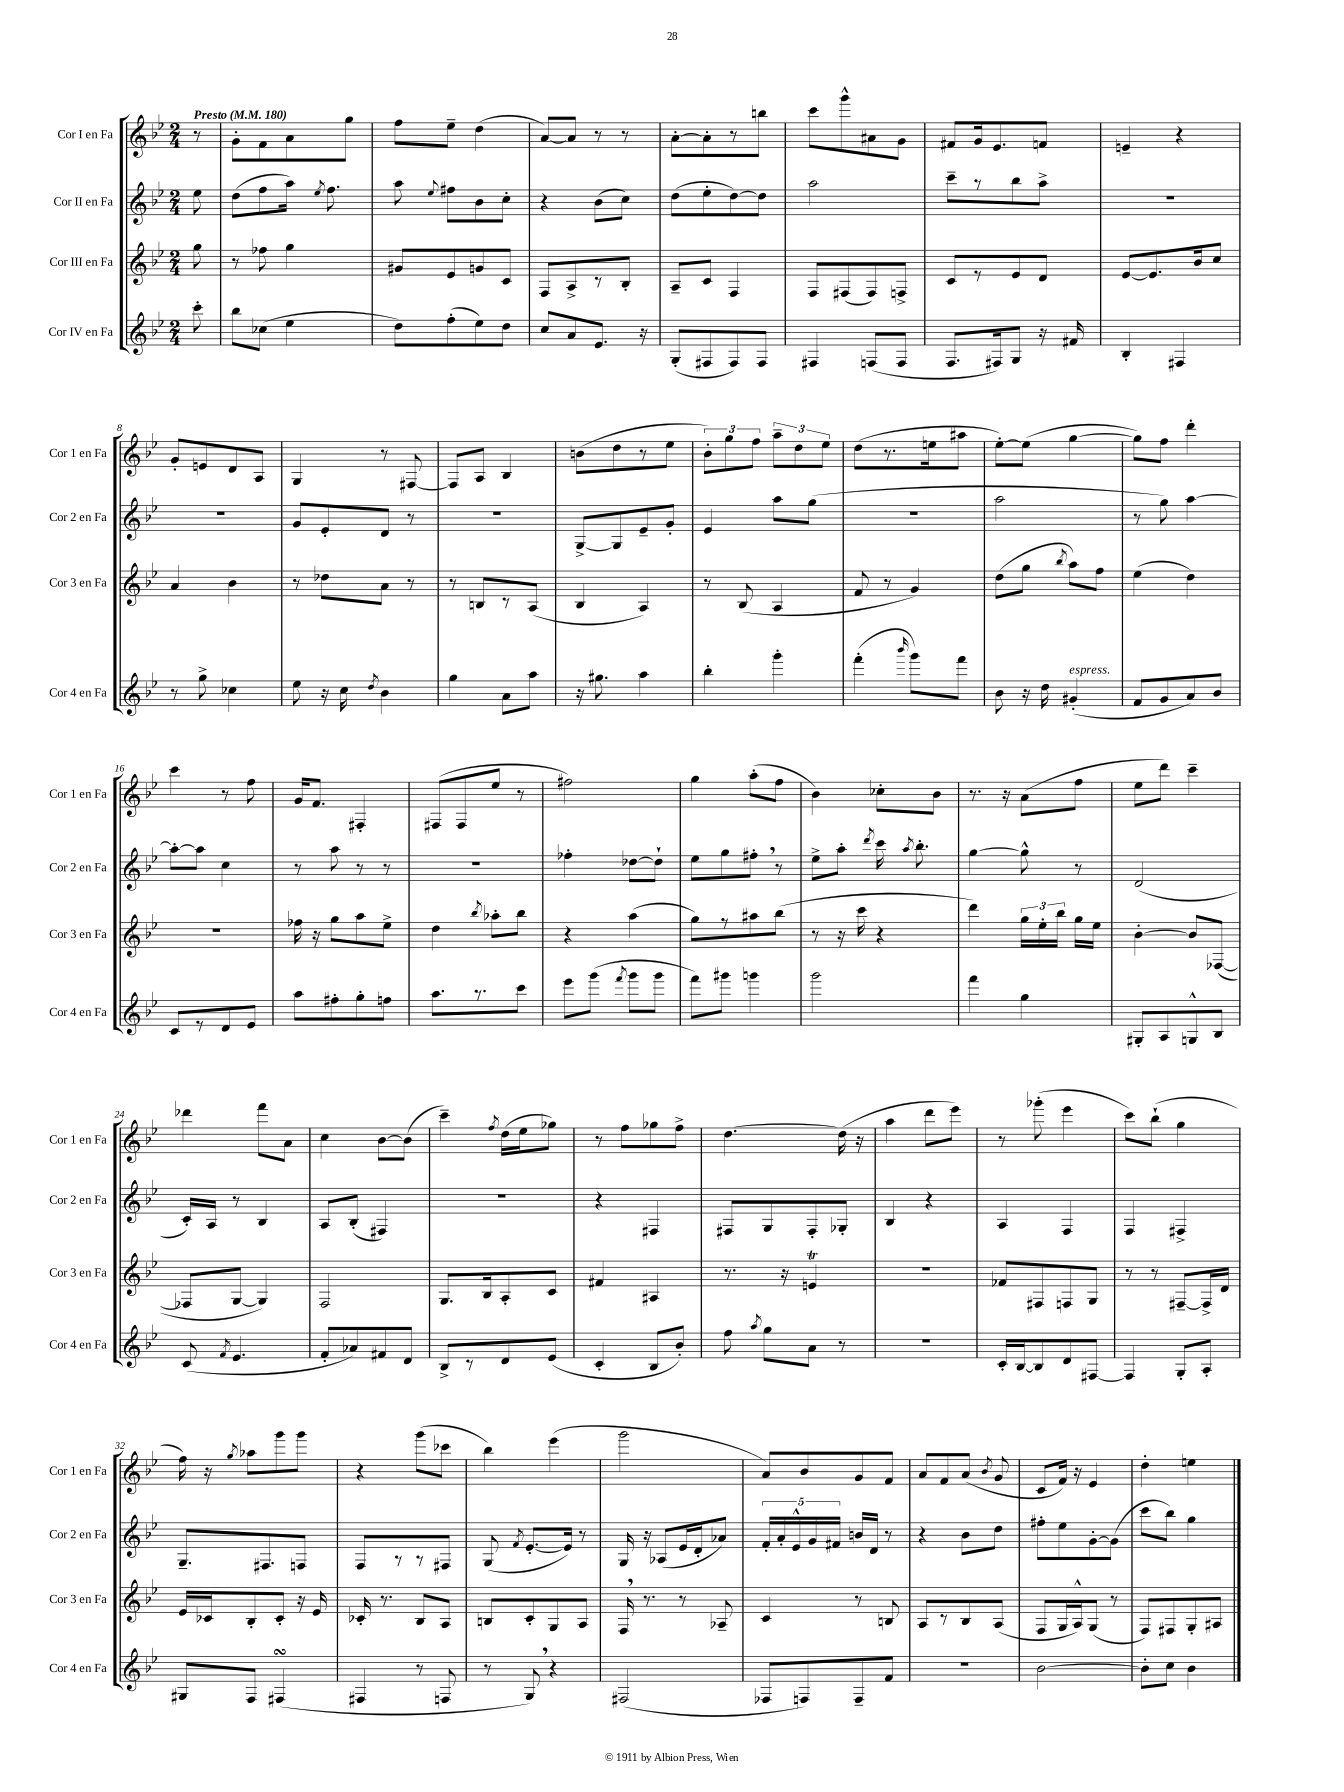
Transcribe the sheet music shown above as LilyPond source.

<<
\new StaffGroup <<
\new Staff = "s0" \with { instrumentName = "Cor I en Fa" shortInstrumentName = "Cor 1 en Fa" } {
    \clef treble \key bes \major \numericTimeSignature \time 2/4 \partial 8 \tempo "Presto" 4 = 180
    \autoBeamOff r8 |
    g'8[-. f'8 a'8 g''8] |
    f''8[ ees''8]-- d''4( |
    a'8[~) a'8] r8 r8 |
    a'8[~-. a'8-. r8 b''8] |
    c'''8[ g'''8-^ ais'8 g'8] |
    fis'8[ g'16 ees'8. f'8] |
    e'4-- r4 |
    g'8[-. e'8 d'8 a8] |
    g4 r8 fis8~ |
    fis8[ a8] bes4 |
    b'8[( d''8 r8 ees''8] |
    \tuplet 3/2 { bes'8[-.) g''8 f''8] } \tuplet 3/2 { a''8[-- d''8 ees''8] } |
    d''8[( r8. e''16 ais''8] |
    ees''8[~-.) ees''8]( g''4~ |
    g''8[) f''8] d'''4-. |
    c'''4 r8 f''8 |
    g'16[ f'8.] fis4-. |
    fis8[( fis8 ees''8] r8 |
    fis''2) |
    g''4 a''8[-.( f''8] |
    bes'4) ces''8[-. bes'8] |
    r8. r16 a'8[( f''8] |
    ees''8[ d'''8]) c'''4-- |
    des'''4 f'''8[ a'8] |
    c''4 bes'8[~ bes'8]( |
    c'''4--) \acciaccatura { f''8 } d''16[( ees''16 ges''8]) |
    r8 f''8[ ges''8 f''8]-> |
    d''4.~ d''16( r16 |
    a''4 d'''8[ ees'''8]) |
    r8 ges'''8-.( ees'''4 |
    c'''8[) bes''8]-!( g''4 |
    f''16) r16 \acciaccatura { g''8 } aes''8[ g'''8 g'''8] |
    r4 g'''8[( ces'''8] |
    bes''4) ees'''4( |
    g'''2 |
    a'8[) bes'8 g'8 f'8] |
    a'8[ f'8 a'8]( \acciaccatura { bes'8 } g'8 |
    c'8[ f'16]) r16 ees'4 |
    d''4-. e''4 \bar "|." |
}
\new Staff = "s1" \with { instrumentName = "Cor II en Fa" shortInstrumentName = "Cor 2 en Fa" } {
    \clef treble \key bes \major \numericTimeSignature \time 2/4 \partial 8
    \autoBeamOff ees''8 |
    d''8[( f''8 a''16]) \acciaccatura { ees''8 } f''8. |
    a''8 \appoggiatura { ees''8 } fis''8[ bes'8 c''8]-. |
    r4 bes'8[( c''8]) |
    d''8[( ees''8-. d''8~) d''8] |
    a''2 |
    c'''8[-- r8 bes''8 a''8]-> |
    R2 |
    R2 |
    g'8[ ees'8-. d'8] r8 |
    R2 |
    g8[~-> g8 ees'8-- g'8]-. |
    ees'4 a''8[ g''8]( |
    R2 |
    a''2 |
    r8 g''8) a''4~ |
    a''8[~-. a''8] c''4 |
    r8 a''8 r8 r8 |
    r2 |
    fes''4-. des''8[~ des''8]-! |
    ees''8[ g''8 fis''8]-. \breathe r8 |
    ees''8[-> a''8]-. \acciaccatura { d'''8 } c'''16 \acciaccatura { a''8 } bes''8.-. |
    g''4~ g''8-^ r8 |
    d'2( |
    c'16[-.) a16] r8 bes4 |
    a8[ bes8]-.( fis4) |
    R2 |
    r4 fis4 |
    fis8[ g8 fis8-. ges8]-. |
    bes4 r4 |
    a4 f4 |
    f4 fis4-> |
    g8.[-- fis8. f8] |
    f8[ r8 r8 fis8] |
    g8( \acciaccatura { f'8 } ees'8.[~-. ees'16]) r8 |
    g16 r16 aes8[( ees'16 d'16-. aes'8]) |
    \tuplet 5/4 { f'16[-. a'16-. ees'16-^ g'16 fis'16] } b'16[ d'16] r8 |
    r4 bes'8[ d''8] |
    fis''8[-. ees''8 g'8~-. g'8]( |
    c'''8[ bes''8]) g''4 \bar "|." |
}
\new Staff = "s2" \with { instrumentName = "Cor III en Fa" shortInstrumentName = "Cor 3 en Fa" } {
    \clef treble \key bes \major \numericTimeSignature \time 2/4 \partial 8
    \autoBeamOff g''8 |
    r8 fes''8 g''4 |
    gis'8[ ees'8 g'8 c'8] |
    f8[ a8-> r8 bes8]-. |
    a8[-- c'8] f4 |
    f8[ fis8( fis8) f8]-> |
    c'8[ r8 ees'8 d'8] |
    ees'8[~ ees'8. bes'16 c''8] |
    a'4 bes'4 |
    r8 des''8[ a'8] r8 |
    r8 b8[ r8 a8]( |
    bes4 a4) |
    r8 bes8( a4 |
    f'8 r8 g'4) |
    d''8[( g''8] \acciaccatura { bes''8 } a''8[) f''8] |
    ees''4( d''4) |
    r2 |
    fes''16 r16 g''8[ a''8 ees''8]-> |
    d''4 \acciaccatura { bes''8 } aes''8[-. bes''8] |
    r4 a''4( |
    g''8[) r8 ais''8 bes''8]( |
    r8 r16 c'''16 r4 |
    d'''4) \tuplet 3/2 { g''16[ ees''16-. bes''16] } g''16[ ees''16] |
    bes'4~-. bes'8[ fes8]~( |
    fes8[ g8]~ g4) |
    f2 |
    g8.[ bes16 a8-. c'8] |
    fis'4 ais4 |
    r8. r16 e'4\trill |
    R2 |
    fes'8[ fis8 f8 g8] |
    r8 r8 fis8[~-- fis16-> d'16] |
    ees'16[ ces'16 bes8-. ces'8]-. r16 ees'16 |
    ces'16-. r8. bes8[ a8] |
    b8[ c'8-. g8 a8] |
    f16 \breathe r8. r8 aes8-- |
    c'4 r8 b8 |
    a8[ r8 bes8 a8]( |
    f8[ g16 a16-^) g8]( r8 |
    f8[) fis8 g8-. ais8] \bar "|." |
}
\new Staff = "s3" \with { instrumentName = "Cor IV en Fa" shortInstrumentName = "Cor 4 en Fa" } {
    \clef treble \key bes \major \numericTimeSignature \time 2/4 \partial 8
    \autoBeamOff c'''8-. |
    bes''8[ ces''8]( ees''4 |
    d''8[) f''8-.( ees''8) d''8] |
    c''8[ a'8 ees'8.] r16 |
    g8[-.( fis8 fis8) fis8] |
    fis4 f8[( f8] |
    f8.[ fis16) g8] r16 fis'16 |
    bes4-. fis4 |
    r8 g''8-> ces''4 |
    ees''8 r16 c''16 \acciaccatura { d''8 } bes'4 |
    g''4 a'8[ a''8] |
    r16 gis''8. a''4 |
    bes''4-. g'''4-. |
    f'''4-.( \grace { bes'''16 } g'''8[) f'''8] |
    bes'8 r16 d''16 gis'4-.^\markup { \italic "espress." }( |
    f'8[ g'8 a'8) bes'8] |
    c'8[ r8 d'8 ees'8] |
    a''8[ fis''8-. g''8-. f''8] |
    a''8.[ r8. c'''8] |
    ees'''8[ g'''8]( \acciaccatura { f'''8 } g'''8[ g'''8] |
    f'''8[) gis'''8] g'''4 |
    g'''2 |
    f'''4 g''4 |
    gis8[-. a8 g8-^ bes8] |
    c'8( \acciaccatura { f'8 } ees'4. |
    f'8[-. aes'8) fis'8 d'8] |
    bes8[-> r8 d'8 ees'8]( |
    c'4-. bes8[ bes'8]-.) |
    f''8 \acciaccatura { a''8 } g''8[ a'8] r8 |
    R2 |
    c'16[-. bes16~ bes8 d'8 fis8]~ |
    fis4 g8[-. a8]-. |
    gis8[ f8] fis4\turn( |
    fis4 r8 f8 |
    r8 g8) \breathe r4 |
    fis2( |
    fes8[ f8) f8-- f'8] |
    r2 |
    bes'2~ |
    bes'8[-. c''8] bes'4 \bar "|." |
}
>>
>>
